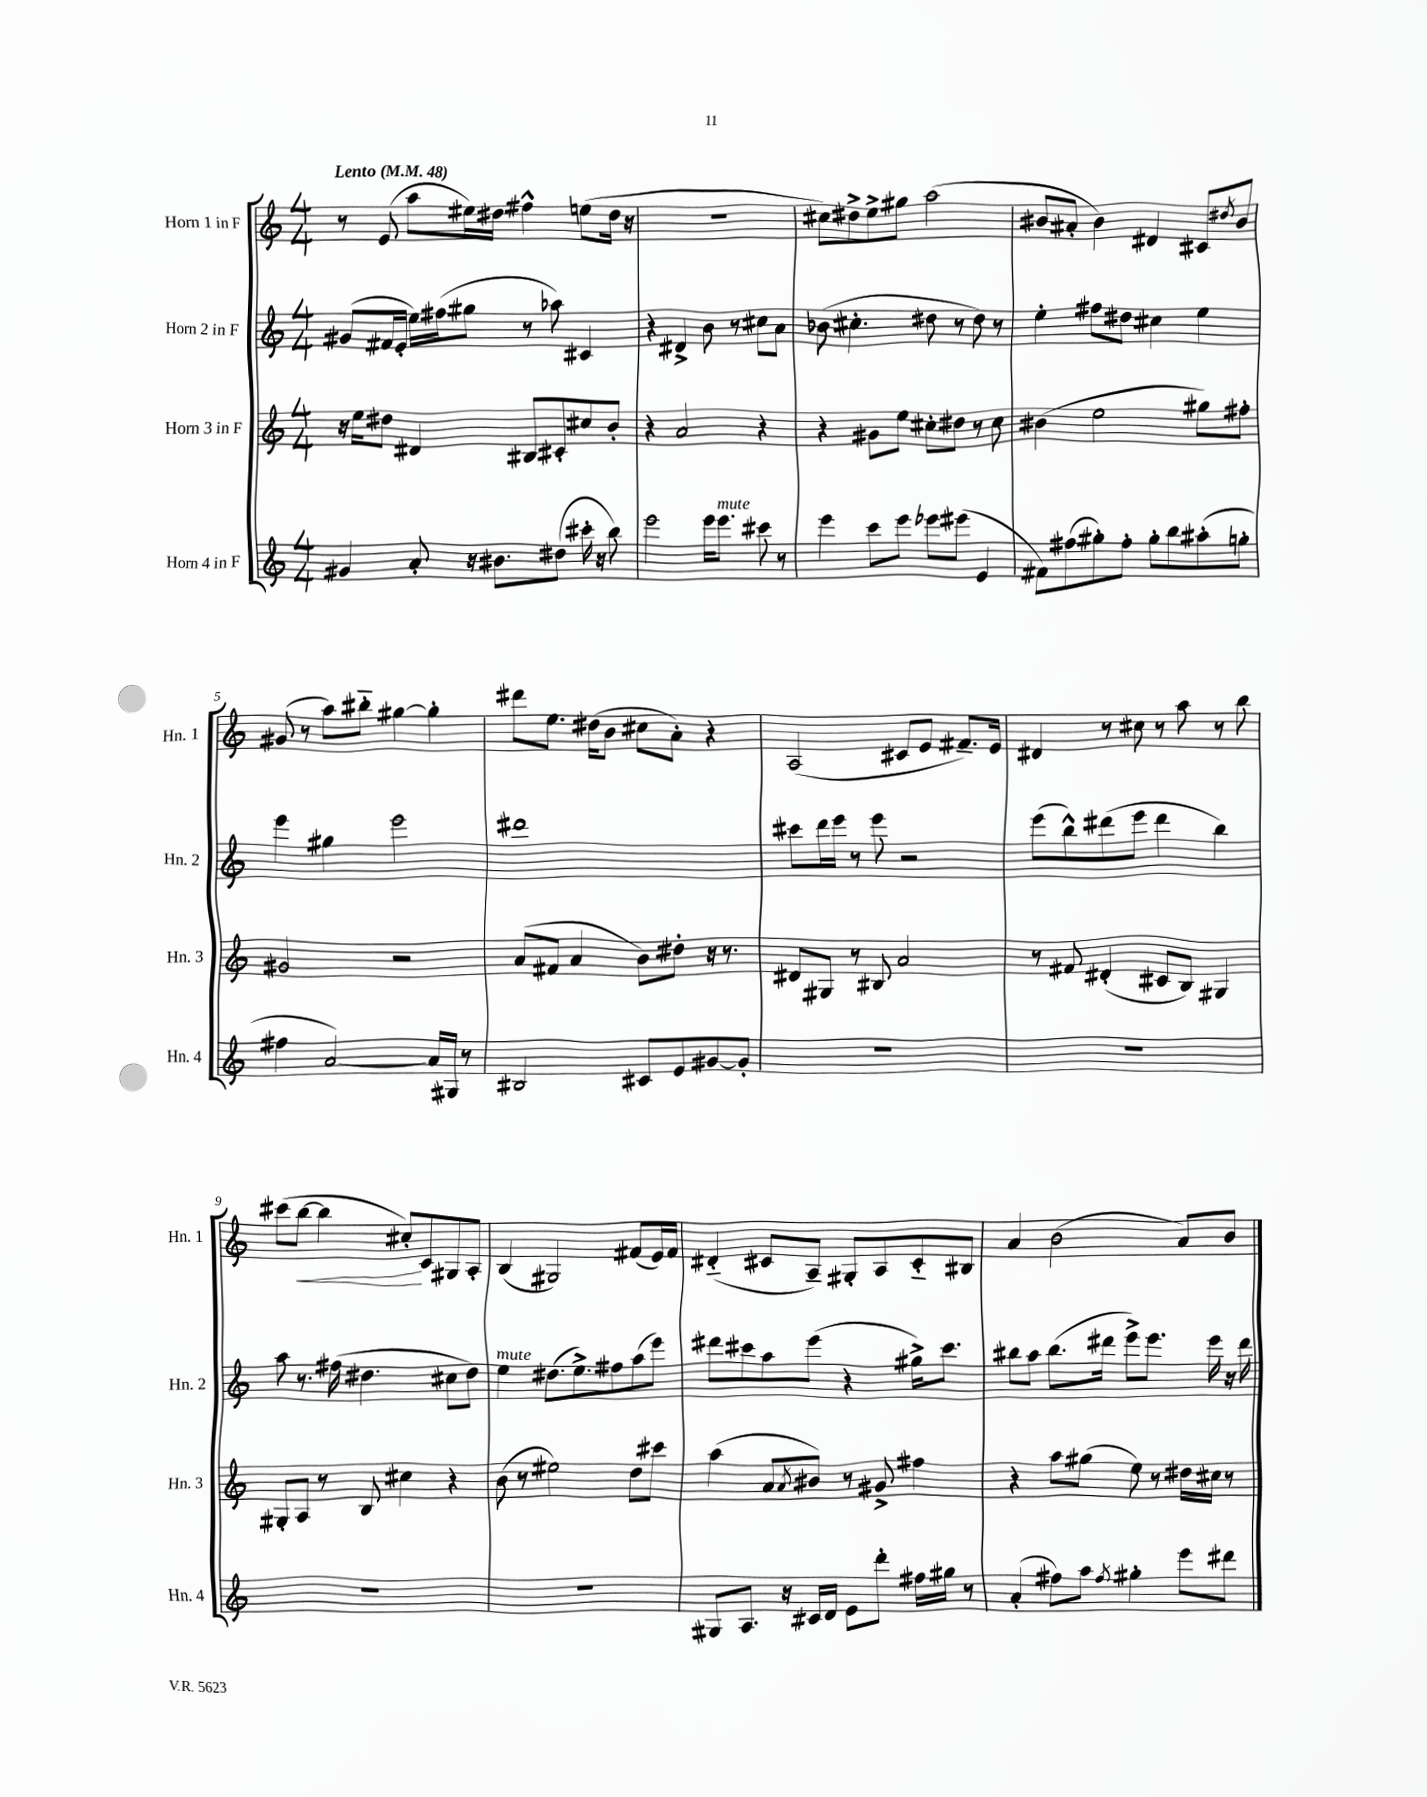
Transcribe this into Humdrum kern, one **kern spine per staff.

**kern	**kern	**kern	**kern
*staff4	*staff3	*staff2	*staff1
*clefG2	*clefG2	*clefG2	*clefG2
*k[]	*k[]	*k[]	*k[]
*M4/4	*M4/4	*M4/4	*M4/4
*MM48	*MM48	*MM48	*MM48
4g#	16r	(8g#	8r
.	16ee	.	.
.	8dd#	16f#	(8e
.	.	16e'	.
8a'	4d#	16ee)	8aa
.	.	(16ff#	.
16r	.	8gg#	16ee#)
8.b#	.	.	16dd#
.	8B#	8r	4ff#^^
(8dd#	8c#'	8aa-)	.
16ccc#'	8cc#	4c#	(8ee
16r	.	.	.
8bb)	8b'	.	16dd#
.	.	.	16r
=	=	=	=
2eee	4r	4r	1r
.	2a	4d#^	.
16eee	.	8b	.
8.eee	.	.	.
.	.	8r	.
8ccc#	4r	8cc#	.
8r	.	8a	.
=	=	=	=
4eee	4r	(8b-	8cc#)
.	.	4.cc#'	8dd#^
8ccc	8g#	.	8ee^
8eee	8ee	.	8gg#
8eee-	8cc#'	8dd#	(2aa
(8eee#	8dd#	8r	.
4e	8r	8dd#)	.
.	8cc#	8r	.
=	=	=	=
8f#)	(4b#	4ee'	8b#
(8ff#	.	.	8a#'
8gg#')	2ee	8ff#	4b#)
8ff#'	.	8dd#	.
8gg#'	.	4cc#	4d#
8bb	.	.	.
(8aa#'	8gg#)	4ee	8c#
.	.	.	8qdd#
8gg'	8ff#'	.	8b#
=	=	=	=
4ff#	2g#	4eee	(8g#
.	.	.	8r
[2a)	.	4gg#	8aa)
.	.	.	8bb#'~
.	2r	2eee	[4gg#
16a]	.	.	4gg#']
16G#	.	.	.
8r	.	.	.
=	=	=	=
2B#	(8a	1ddd#	8ddd#
.	8f#	.	8.ee
.	4a	.	.
.	.	.	(16dd#
.	.	.	8b
8c#	8b)	.	8cc#
8e	8dd#'	.	8a')
[8g#	16r	.	4r
.	8.r	.	.
8g#']	.	.	.
=	=	=	=
1r	8d#	8ccc#	(2A
.	8G#	16ddd	.
.	.	16eee	.
.	8r	8r	.
.	8B#	8eee	.
.	2a	2r	8c#
.	.	.	8e
.	.	.	8.f#~)
.	.	.	16e
=	=	=	=
1r	8r	(8eee	4d#
.	8f#	8bb^^)	.
.	(4d#'	(8ddd#	8r
.	.	8eee	8cc#
.	8c#	4ddd#	8r
.	8B)	.	8aa
.	4G#	4bb)	8r
.	.	.	8bb
=	=	=	=
1r	8G#'	8aa	(8ccc#
.	8A	8.r	[8bb
.	8r	.	4bb]
.	.	(16ff#	.
.	8B	4.dd#	.
.	4cc#	.	8cc#')
.	.	.	8c
.	4r	8cc#	8G#
.	.	8dd#)	8A'
=	=	=	=
1r	(8b	4ee	(4B
.	8r	.	.
.	2ee#)	(8.dd#	2G#)
.	.	8.ee^)	.
.	.	8ff#	.
.	8dd	(8aa	(8f#
.	8ccc#	8eee)	16e)
.	.	.	16f#
=	=	=	=
8G#	(4aa	8ddd#	(4d#'~
8.A	.	8ccc#	.
.	8a	8aa	8c#
16r	.	.	.
.	8qa	.	.
16c#	8b#)	(8eee	8A~)
16d	.	.	.
8e	8r	4r	8G#'
8ddd'	8g#^	.	8A
16ff#	4ff#	16gg#^)	8c#'~
16gg#	.	8.ccc#	.
8r	.	.	8B#
=	=	=	=
(4a'	4r	8bb#	4a
.	.	8aa	.
8ff#)	8aa	(8.bb#	(2b
8aa	(8gg#	.	.
.	.	16ddd#	.
8qff#	.	.	.
4gg#'	8ee)	8eee^)	.
.	8r	8.eee	.
8eee	16dd#	.	8a)
.	16cc#	16eee	.
8ddd#	8r	16r	8b
.	.	16ddd#	.
==	==	==	==
*-	*-	*-	*-
